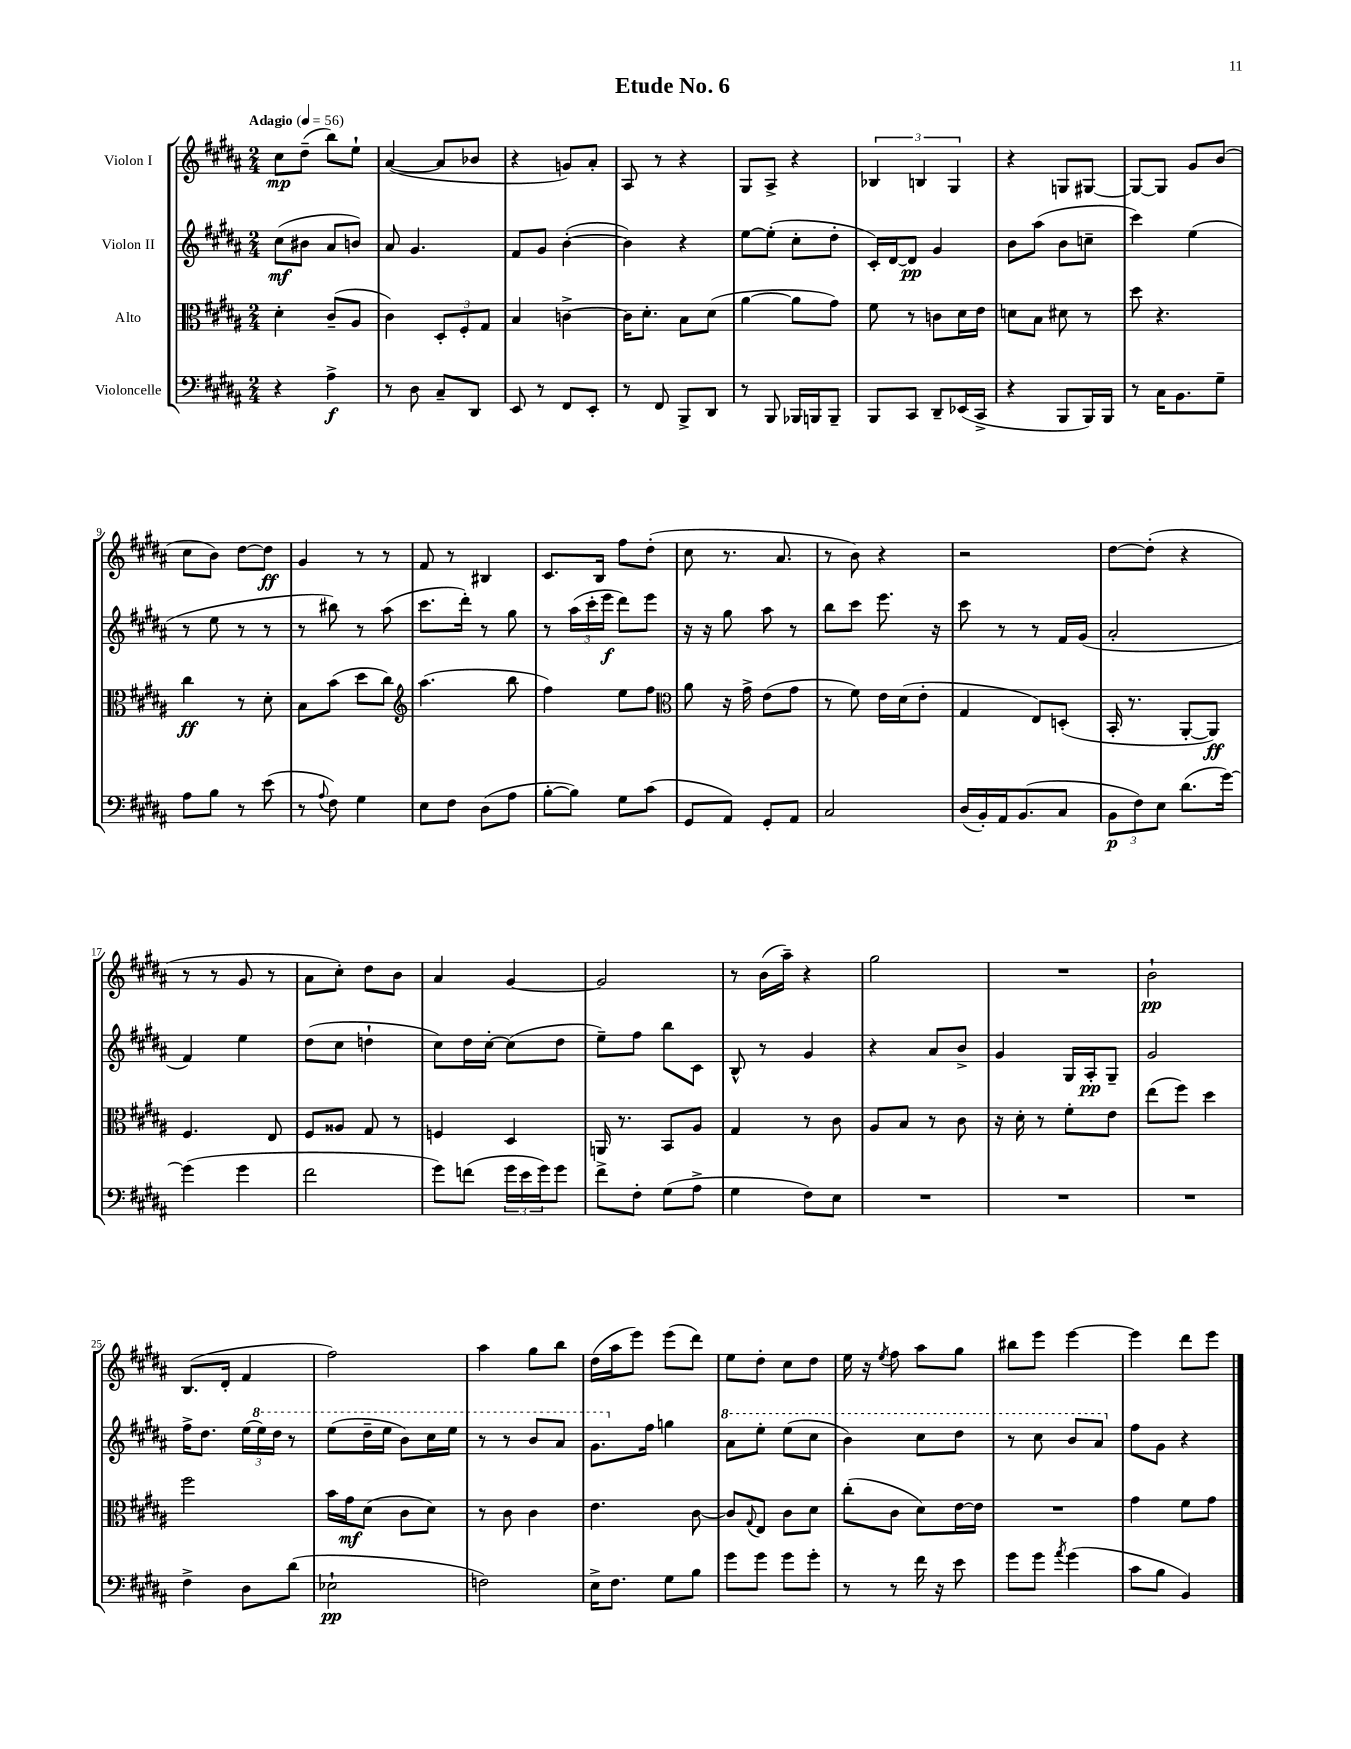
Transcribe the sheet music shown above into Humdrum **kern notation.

**kern	**dynam	**kern	**dynam	**kern	**dynam	**kern	**dynam
*part4	*part4	*part3	*part3	*part2	*part2	*part1	*part1
*staff4	*staff4	*staff3	*staff3	*staff2	*staff2	*staff1	*staff1
*I"Violoncelle	*	*I"Alto	*	*I"Violon II	*	*I"Violon I	*
*clefF4	*	*clefC3	*	*clefG2	*	*clefG2	*
*k[f#c#g#d#a#]	*	*k[f#c#g#d#a#]	*	*k[f#c#g#d#a#]	*	*k[f#c#g#d#a#]	*
*M2/4	*	*M2/4	*	*M2/4	*	*M2/4	*
*MM56	*	*MM56	*	*MM56	*	*MM56	*
=1	=1	=1	=1	=1	=1	=1	=1
!	!	!	!	!	!	!LO:TX:a:B:t=Adagio	!
4r	.	4d#'\	.	(8cc#\L	mf	8cc#\L	mp
.	.	.	.	8b#X\J	.	(8dd#~\J	.
4A#^\	f	(8c#~/L	.	8a#/L	.	8bb\L)	.
.	.	8A#/J	.	8bn/J)	.	8ee`\J	.
=2	=2	=2	=2	=2	=2	=2	=2
8r	.	4c#\)	.	8a#/	.	([4a#/	.
8D#\	.	.	.	4.g#/	.	.	.
8C#~/L	.	12D#'/L	.	.	.	8a#/L]	.
.	.	12F#'/	.	.	.	.	.
8DD#/J	.	.	.	.	.	8b-X/J	.
.	.	12G#/J	.	.	.	.	.
=3	=3	=3	=3	=3	=3	=3	=3
8EE/	.	4B/	.	8f#/L	.	4r	.
8r	.	.	.	8g#/J	.	.	.
8FF#/L	.	[4cn^\	.	([4b'\	.	8gn/L)	.
8EE'/J	.	.	.	.	.	8a#'/J	.
=4	=4	=4	=4	=4	=4	=4	=4
8r	.	16c\KL]	.	4b\])	.	8A#/	.
.	.	8.d#'\J	.	.	.	.	.
8FF#/	.	.	.	.	.	8r	.
8BBB^/L	.	8B\L	.	4r	.	4r	.
8DD#/J	.	(8d#\J	.	.	.	.	.
=5	=5	=5	=5	=5	=5	=5	=5
8r	.	[4a#\	.	[8ee\L	.	8G#/L	.
8BBB/	.	.	.	(8ee'\J]	.	8A#^/J	.
16BBB-X/LL	.	8a#\L]	.	8cc#'\L	.	4r	.
16BBBn/J	.	.	.	.	.	.	.
8BBB~/J	.	8g#\J)	.	8dd#'\J	.	.	.
=6	=6	=6	=6	=6	=6	=6	=6
8BBB/L	.	8f#\	.	16c#'/LL)	.	6B-X/	.
.	.	.	.	[16d#/J	.	.	.
8CC#/J	.	8r	.	8d#/J]	pp	.	.
.	.	.	.	.	.	6Bn/	.
8DD#~/L	.	8cn\L	.	4g#/	.	.	.
.	.	.	.	.	.	6G#/	.
(16EE-X/L	.	16d#\L	.	.	.	.	.
16CC#^/JJ	.	16e\JJ	.	.	.	.	.
=7	=7	=7	=7	=7	=7	=7	=7
4r	.	8dn\L	.	8b\L	.	4r	.
.	.	8B\J	.	(8aa#\J	.	.	.
8BBB/L	.	8d#X\	.	8b\L	.	8Gn/L	.
16BBB/L)	.	8r	.	8ccn~\J	.	[8G#X/J	.
16BBB/JJ	.	.	.	.	.	.	.
=8	=8	=8	=8	=8	=8	=8	=8
8r	.	8dd#\	.	4ccc#\)	.	8G#/L_	.
16C#\KL	.	4.r	.	.	.	8G#/J]	.
8.BB\	.	.	.	.	.	.	.
.	.	.	.	(4ee\	.	8g#/L	.
8G#~\J	.	.	.	.	.	(8b/J	.
!!LO:LB:g=z
=9	=9	=9	=9	=9	=9	=9	=9
8A#\L	.	4cc#\	ff	8r	.	8cc#\L	.
8B\J	.	.	.	8ee\	.	8b\J)	.
8r	.	8r	.	8r	.	[8dd#\L	.
(8e\	.	8d#'\	.	8r	.	8dd#\J]	ff
=10	=10	=10	=10	=10	=10	=10	=10
8r	.	8B\L	.	8r	.	4g#/	.
8qqA#/	.	.	.	.	.	.	.
8F#\)	.	(8b\J	.	8bb#X\)	.	.	.
4G#\	.	8dd#\L	.	8r	.	8r	.
.	.	8cc#\J)	.	(8aa#\	.	8r	.
=11	=11	=11	=11	=11	=11	=11	=11
*	*	*clefG2	*	*	*	*	*
8E\L	.	(4.aa#\	.	8.ccc#\L	.	8f#/	.
8F#\J	.	.	.	.	.	8r	.
.	.	.	.	16ddd#'\Jk)	.	.	.
(8D#\L	.	.	.	8r	.	4B#X/	.
8A#\J	.	8bb\	.	8gg#\	.	.	.
=12	=12	=12	=12	=12	=12	=12	=12
[8B'\L	.	4ff#\)	.	8r	.	8.c#/L	.
8B\J])	.	.	.	(24aa#\LL	.	.	.
.	.	.	.	24ccc#'\	.	.	.
.	.	.	.	.	.	16B/Jk	.
.	.	.	.	24eee\JJ	f	.	.
8G#\L	.	8ee\L	.	8ddd#\L)	.	8ff#\L	.
(8c#\J	.	8ff#\J	.	8eee\J	.	(8dd#'\J	.
=13	=13	=13	=13	=13	=13	=13	=13
*	*	*clefC3	*	*	*	*	*
8GG#/L	.	8a#\	.	16r	.	8cc#\	.
.	.	.	.	16r	.	.	.
8AA#/J)	.	16r	.	8gg#\	.	8.r	.
.	.	16g#^\	.	.	.	.	.
8GG#'/L	.	(8e\L	.	8aa#\	.	.	.
.	.	.	.	.	.	8.a#/	.
8AA#/J	.	8g#\J	.	8r	.	.	.
=14	=14	=14	=14	=14	=14	=14	=14
2C#/	.	8r	.	8bb\L	.	8r	.
.	.	8f#\)	.	8ccc#\J	.	8b\)	.
.	.	16e\LL	.	8.eee\	.	4r	.
.	.	(16d#\J	.	.	.	.	.
.	.	8e'\J	.	.	.	.	.
.	.	.	.	16r	.	.	.
=15	=15	=15	=15	=15	=15	=15	=15
(16D#/LL	.	4G#/	.	8ccc#\	.	2r	.
16BB'/)	.	.	.	.	.	.	.
16AA#/J	.	.	.	8r	.	.	.
(8.BB/	.	.	.	.	.	.	.
.	.	8E/L)	.	8r	.	.	.
8C#/J	.	(8Dn'/J	.	16f#/LL	.	.	.
.	.	.	.	(16g#/JJ	.	.	.
=16	=16	=16	=16	=16	=16	=16	=16
12BB\L	p	16BB'/	.	2a#'/	.	[8dd#\L	.
.	.	8.r	.	.	.	.	.
12F#\)	.	.	.	.	.	.	.
.	.	.	.	.	.	(8dd#'\J]	.
12E\J	.	.	.	.	.	.	.
(8.d#\L	.	[8AA#'/L	.	.	.	4r	.
.	.	8AA#/J])	ff	.	.	.	.
[16g#\Jk)	.	.	.	.	.	.	.
!!LO:LB:g=z
=17	=17	=17	=17	=17	=17	=17	=17
(4g#\]	.	4.F#/	.	4f#/)	.	8r	.
.	.	.	.	.	.	8r	.
4g#\	.	.	.	4ee\	.	8g#/	.
.	.	8E/	.	.	.	8r	.
=18	=18	=18	=18	=18	=18	=18	=18
2f#\	.	8F#/L	.	(8dd#\L	.	8a#\L	.
.	.	8A##X/J	.	8cc#\J	.	8cc#'\J)	.
.	.	8G#/	.	4ddn`\	.	8dd#\L	.
.	.	8r	.	.	.	8b\J	.
=19	=19	=19	=19	=19	=19	=19	=19
8g#\L)	.	4Fn/	.	8cc#\L)	.	4a#/	.
(8fn\J	.	.	.	16dd#\L	.	.	.
.	.	.	.	[16cc#'\JJ	.	.	.
24g#\LL	.	4D#/	.	(8cc#\L]	.	[4g#/	.
24e\	.	.	.	.	.	.	.
24g#\J)	.	.	.	.	.	.	.
8g#\J	.	.	.	8dd#\J	.	.	.
=20	=20	=20	=20	=20	=20	=20	=20
8f#^\L	.	16AAn/	.	8ee~\L)	.	2g#/]	.
.	.	8.r	.	.	.	.	.
8F#'\J	.	.	.	8ff#\J	.	.	.
(8G#\L	.	8BB/L	.	8bb\L	.	.	.
8A#^\J	.	8A#/J	.	8c#\J	.	.	.
=21	=21	=21	=21	=21	=21	=21	=21
4G#\	.	4G#/	.	8B^^/	.	8r	.
.	.	.	.	8r	.	(16b\LL	.
.	.	.	.	.	.	16aa#~\JJ)	.
8F#\L)	.	8r	.	4g#/	.	4r	.
8E\J	.	8c#\	.	.	.	.	.
=22	=22	=22	=22	=22	=22	=22	=22
2r	.	8A#/L	.	4r	.	2gg#\	.
.	.	8B/J	.	.	.	.	.
.	.	8r	.	8a#/L	.	.	.
.	.	8c#\	.	8b^/J	.	.	.
=23	=23	=23	=23	=23	=23	=23	=23
2r	.	16r	.	4g#/	.	2r	.
.	.	16d#'\	.	.	.	.	.
.	.	8r	.	.	.	.	.
.	.	8f#'\L	.	16G#/LL	.	.	.
.	.	.	.	16A#'/J	pp	.	.
.	.	8e\J	.	8G#~/J	.	.	.
=24	=24	=24	=24	=24	=24	=24	=24
2r	.	(8ee\L	.	2g#/	.	2b`\	pp
.	.	8ff#\J)	.	.	.	.	.
.	.	4dd#\	.	.	.	.	.
!!LO:LB:g=z
=25	=25	=25	=25	=25	=25	=25	=25
4F#^\	.	2ff#\	.	16ff#^\KL	.	(8.B/L	.
.	.	.	.	8.dd#\J	.	.	.
.	.	.	.	.	.	16d#'/Jk	.
8D#\L	.	.	.	(24ee\LL	.	4f#/	.
*	*	*	*	*8va	*	*	*
.	.	.	.	24eee\)	.	.	.
.	.	.	.	24ddd#\JJ	.	.	.
(8d#\J	.	.	.	8r	.	.	.
=26	=26	=26	=26	=26	=26	=26	=26
2E-X`\	pp	16b\LL	.	(8eee\L	.	2ff#\)	.
.	.	16g#\J	mf	.	.	.	.
.	.	(8d#\J	.	16ddd#~\L	.	.	.
.	.	.	.	16eee\JJ	.	.	.
.	.	8c#\L	.	8bb\L)	.	.	.
.	.	8d#\J)	.	16ccc#\L	.	.	.
.	.	.	.	16eee\JJ	.	.	.
=27	=27	=27	=27	=27	=27	=27	=27
2Fn\)	.	8r	.	8r	.	4aa#\	.
.	.	8c#\	.	8r	.	.	.
.	.	4c#\	.	8bb/L	.	8gg#\L	.
.	.	.	.	8aa#/J	.	8bb\J	.
=28	=28	=28	=28	=28	=28	=28	=28
16E^\KL	.	4.e\	.	8.gg#\L	.	(16dd#\LL	.
8.F#\J	.	.	.	.	.	16aa#\J	.
.	.	.	.	.	.	8eee\J)	.
*	*	*	*	*X8va	*	*	*
.	.	.	.	16ff#\Jk	.	.	.
8G#\L	.	.	.	4ggn\	.	(8eee\L	.
8B\J	.	[8c#\	.	.	.	8ddd#\J)	.
=29	=29	=29	=29	=29	=29	=29	=29
*	*	*	*	*8va	*	*	*
8g#\L	.	8c#/L]	.	8aa#\L	.	8ee\L	.
.	.	8qqG#/	.	.	.	.	.
8g#\J	.	8E/J	.	8eee'\J	.	8dd#'\J	.
8g#\L	.	8c#\L	.	(8eee\L	.	8cc#\L	.
8g#'\J	.	8d#\J	.	8ccc#\J	.	8dd#\J	.
=30	=30	=30	=30	=30	=30	=30	=30
8r	.	(8cc#'\L	.	4bb\)	.	16ee\	.
.	.	.	.	.	.	16r	.
.	.	.	.	.	.	8qee/	.
8r	.	8c#\J	.	.	.	8ff#\	.
16f#\	.	8d#\L)	.	8ccc#\L	.	8aa#\L	.
16r	.	.	.	.	.	.	.
8e\	.	[16e\L	.	8ddd#\J	.	8gg#\J	.
.	.	16e\JJ]	.	.	.	.	.
=31	=31	=31	=31	=31	=31	=31	=31
8g#\L	.	2r	.	8r	.	8bb#X\L	.
8g#\J	.	.	.	8ccc#\	.	8eee\J	.
8qa#/	.	.	.	.	.	.	.
(4g#\	.	.	.	8bb/L	.	[4eee\	.
.	.	.	.	8aa#/J	.	.	.
=32	=32	=32	=32	=32	=32	=32	=32
*	*	*	*	*X8va	*	*	*
8c#\L	.	4g#\	.	8ff#\L	.	4eee\]	.
8B\J	.	.	.	8g#\J	.	.	.
4BB/)	.	8f#\L	.	4r	.	8ddd#\L	.
.	.	8g#\J	.	.	.	8eee\J	.
==	==	==	==	==	==	==	==
*-	*-	*-	*-	*-	*-	*-	*-
